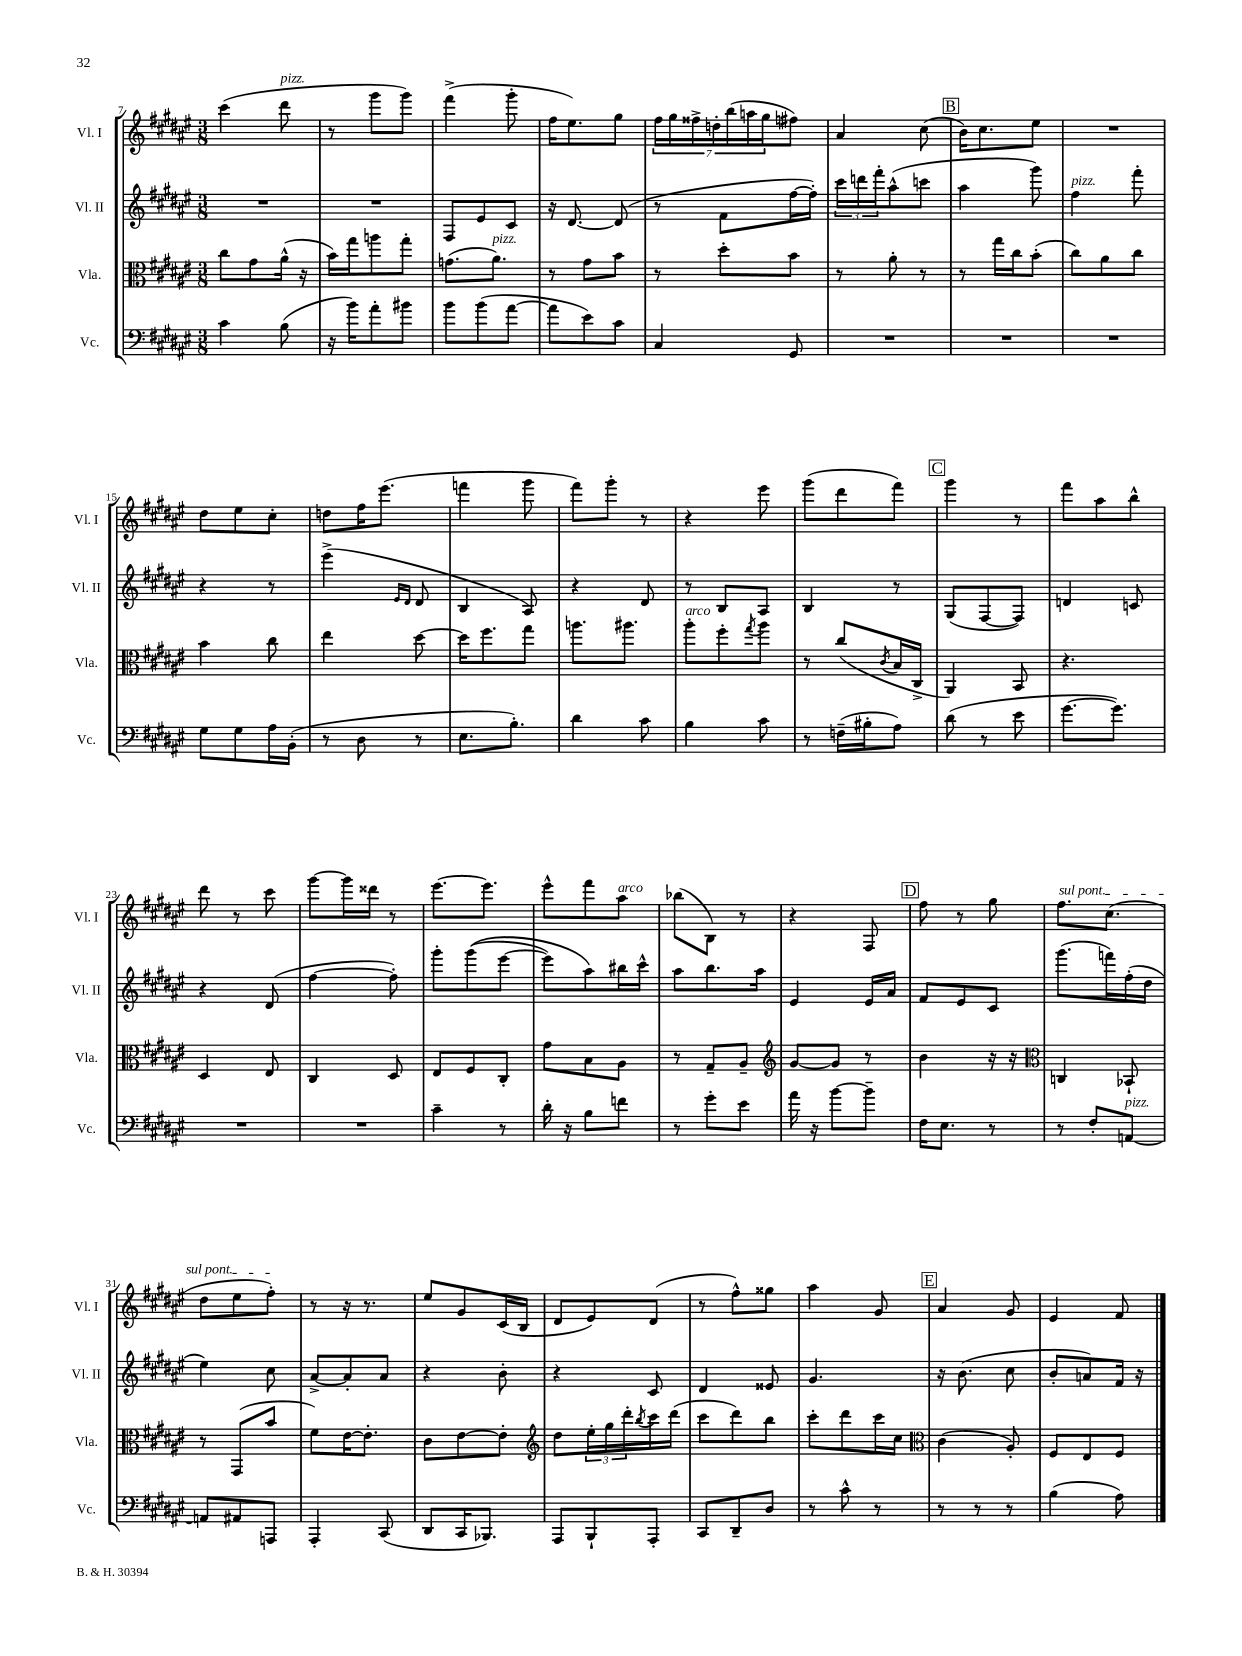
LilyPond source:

<<
\new StaffGroup <<
\new Staff = "s0" \with { instrumentName = "Vl. I" shortInstrumentName = "Vl. I" } {
    \clef treble \key fis \major \numericTimeSignature \time 3/8
    cis'''4( dis'''8^\markup { \italic "pizz." } |
    r8 gis'''8 gis'''8) |
    fis'''4->( gis'''8-. |
    fis''16 eis''8.) gis''8 |
    \tuplet 7/4 { fis''16 gis''16 fisis''16-> d''16-. b''16( a''16 gis''16 } fis''8) |
    ais'4 cis''8( |
    \mark \markup { \box "B" } b'16) cis''8. eis''8 |
    R4. |
    dis''8 eis''8 cis''8-. |
    d''8 fis''16 eis'''8.( |
    f'''4 gis'''8 |
    fis'''8) gis'''8-. r8 |
    r4 eis'''8 |
    gis'''8( dis'''8 fis'''8) |
    \mark \markup { \box "C" } gis'''4 r8 |
    fis'''8 ais''8 b''8-^ |
    dis'''8 r8 cis'''8 |
    gis'''8~ gis'''16 disis'''16 r8 |
    eis'''8.~ eis'''8. |
    eis'''8-^ fis'''8 ais''8^\markup { \italic "arco" } |
    bes''8( b8) r8 |
    r4 fis8 |
    \mark \markup { \box "D" } fis''8 r8 gis''8 |
    \once \override TextSpanner.bound-details.left.text = \markup { \italic "sul pont." } fis''8.\startTextSpan cis''8.( |
    dis''8 eis''8 fis''8-.\stopTextSpan) |
    r8 r16 r8. |
    eis''8 gis'8 cis'16( b16 |
    dis'8 eis'8) dis'8( |
    r8 fis''8-^) gisis''8 |
    ais''4 gis'8 |
    \mark \markup { \box "E" } ais'4 gis'8 |
    eis'4 fis'8 \bar "|." |
}
\new Staff = "s1" \with { instrumentName = "Vl. II" shortInstrumentName = "Vl. II" } {
    \clef treble \key fis \major \numericTimeSignature \time 3/8
    R4. |
    R4. |
    fis8 eis'8 cis'8 |
    r16 dis'8.~ dis'8( |
    r8 fis'8 fis''16~ fis''16-.) |
    \tuplet 3/2 { cis'''16 d'''16 fis'''16-. } ais''8-^( c'''8 |
    \mark \markup { \box "B" } ais''4 gis'''8) |
    fis''4^\markup { \italic "pizz." } fis'''8-. |
    r4 r8 |
    eis'''4->( \grace { eis'16 dis'16 } dis'8 |
    b4 ais8) |
    r4 dis'8 |
    r8 b8 ais8 |
    b4 r8 |
    \mark \markup { \box "C" } gis8( fis8~ fis8) |
    d'4 c'8 |
    r4 dis'8( |
    fis''4~ fis''8-.) |
    gis'''8-. gis'''8(\( eis'''8~ |
    eis'''8) ais''8\) bis''16 cis'''16-^ |
    ais''8 b''8. ais''16 |
    eis'4 eis'16 ais'16 |
    \mark \markup { \box "D" } fis'8 eis'8 cis'8 |
    gis'''8.( f'''16) fis''16-.( dis''16 |
    eis''4) cis''8 |
    ais'8~-> ais'8-. ais'8 |
    r4 b'8-. |
    r4 cis'8 |
    dis'4 eisis'8 |
    gis'4. |
    \mark \markup { \box "E" } r16 b'8.( cis''8 |
    b'8-. a'8) fis'16 r16 \bar "|." |
}
\new Staff = "s2" \with { instrumentName = "Vla." shortInstrumentName = "Vla." } {
    \clef alto \key fis \major \numericTimeSignature \time 3/8
    cis''8 gis'8 ais'16-^( r16 |
    b'16) gis''16 a''8 gis''8-. |
    g'8.( ais'8.^\markup { \italic "pizz." }) |
    r8 gis'8 b'8 |
    r8 dis''8-. b'8 |
    r8 ais'8-. r8 |
    \mark \markup { \box "B" } r8 gis''16 cis''16 b'8-.( |
    cis''8) ais'8 cis''8 |
    b'4 cis''8 |
    eis''4 dis''8~ |
    dis''16 fis''8. gis''8 |
    a''8. ais''8. |
    ais''8-.^\markup { \italic "arco" } fis''8-. \acciaccatura { gis''8 } ais''8 |
    r8 cis''8( \acciaccatura { cis'8 } b16 cis16-> |
    \mark \markup { \box "C" } ais,4) b,8 |
    r4. |
    dis4 eis8 |
    cis4 dis8 |
    eis8 fis8 cis8-. |
    gis'8 b8 ais8 |
    r8 gis8-- ais8-- |
    \clef treble gis'8~ gis'8 r8 |
    \mark \markup { \box "D" } b'4 r16 r16 |
    \clef alto c4 bes,8-! |
    r8 gis,8( b'8 |
    fis'8) eis'16~ eis'8.-. |
    cis'8 eis'8~ eis'8-. |
    \clef treble dis''8 \tuplet 3/2 { eis''16-. gis''16 dis'''16-. } \acciaccatura { b''8 } cis'''16 dis'''16( |
    cis'''8 dis'''8) b''8 |
    cis'''8-. dis'''8 cis'''16 cis''16 |
    \mark \markup { \box "E" } \clef alto cis'4( ais8-.) |
    fis8 eis8 fis8 \bar "|." |
}
\new Staff = "s3" \with { instrumentName = "Vc." shortInstrumentName = "Vc." } {
    \clef bass \key fis \major \numericTimeSignature \time 3/8
    cis'4 b8( |
    r16 b'16) ais'8-. bis'8 |
    b'8 b'8( ais'8~ |
    ais'8 eis'8) cis'8 |
    cis4 gis,8 |
    R4. |
    \mark \markup { \box "B" } R4. |
    R4. |
    gis8 gis8 ais16 b,16-.( |
    r8 dis8 r8 |
    eis8. b8.-.) |
    dis'4 cis'8 |
    b4 cis'8 |
    r8 f16--( bis16-. ais8) |
    \mark \markup { \box "C" } dis'8( r8 eis'8 |
    gis'8.~ gis'8.) |
    R4. |
    R4. |
    cis'4-- r8 |
    dis'16-. r16 b8 f'8 |
    r8 gis'8-. eis'8 |
    ais'16 r16 b'8~ b'8-- |
    \mark \markup { \box "D" } fis16 eis8. r8 |
    r8 fis8-. a,8~^\markup { \italic "pizz." } |
    a,8 ais,8 a,,8 |
    ais,,4-. cis,8( |
    dis,8 cis,16 bes,,8.) |
    ais,,8 b,,8-! ais,,8-. |
    cis,8 dis,8-- dis8 |
    r8 cis'8-^ r8 |
    \mark \markup { \box "E" } r8 r8 r8 |
    b4( ais8) \bar "|." |
}
>>
>>
\layout { \context { \Score currentBarNumber = #7 } }
